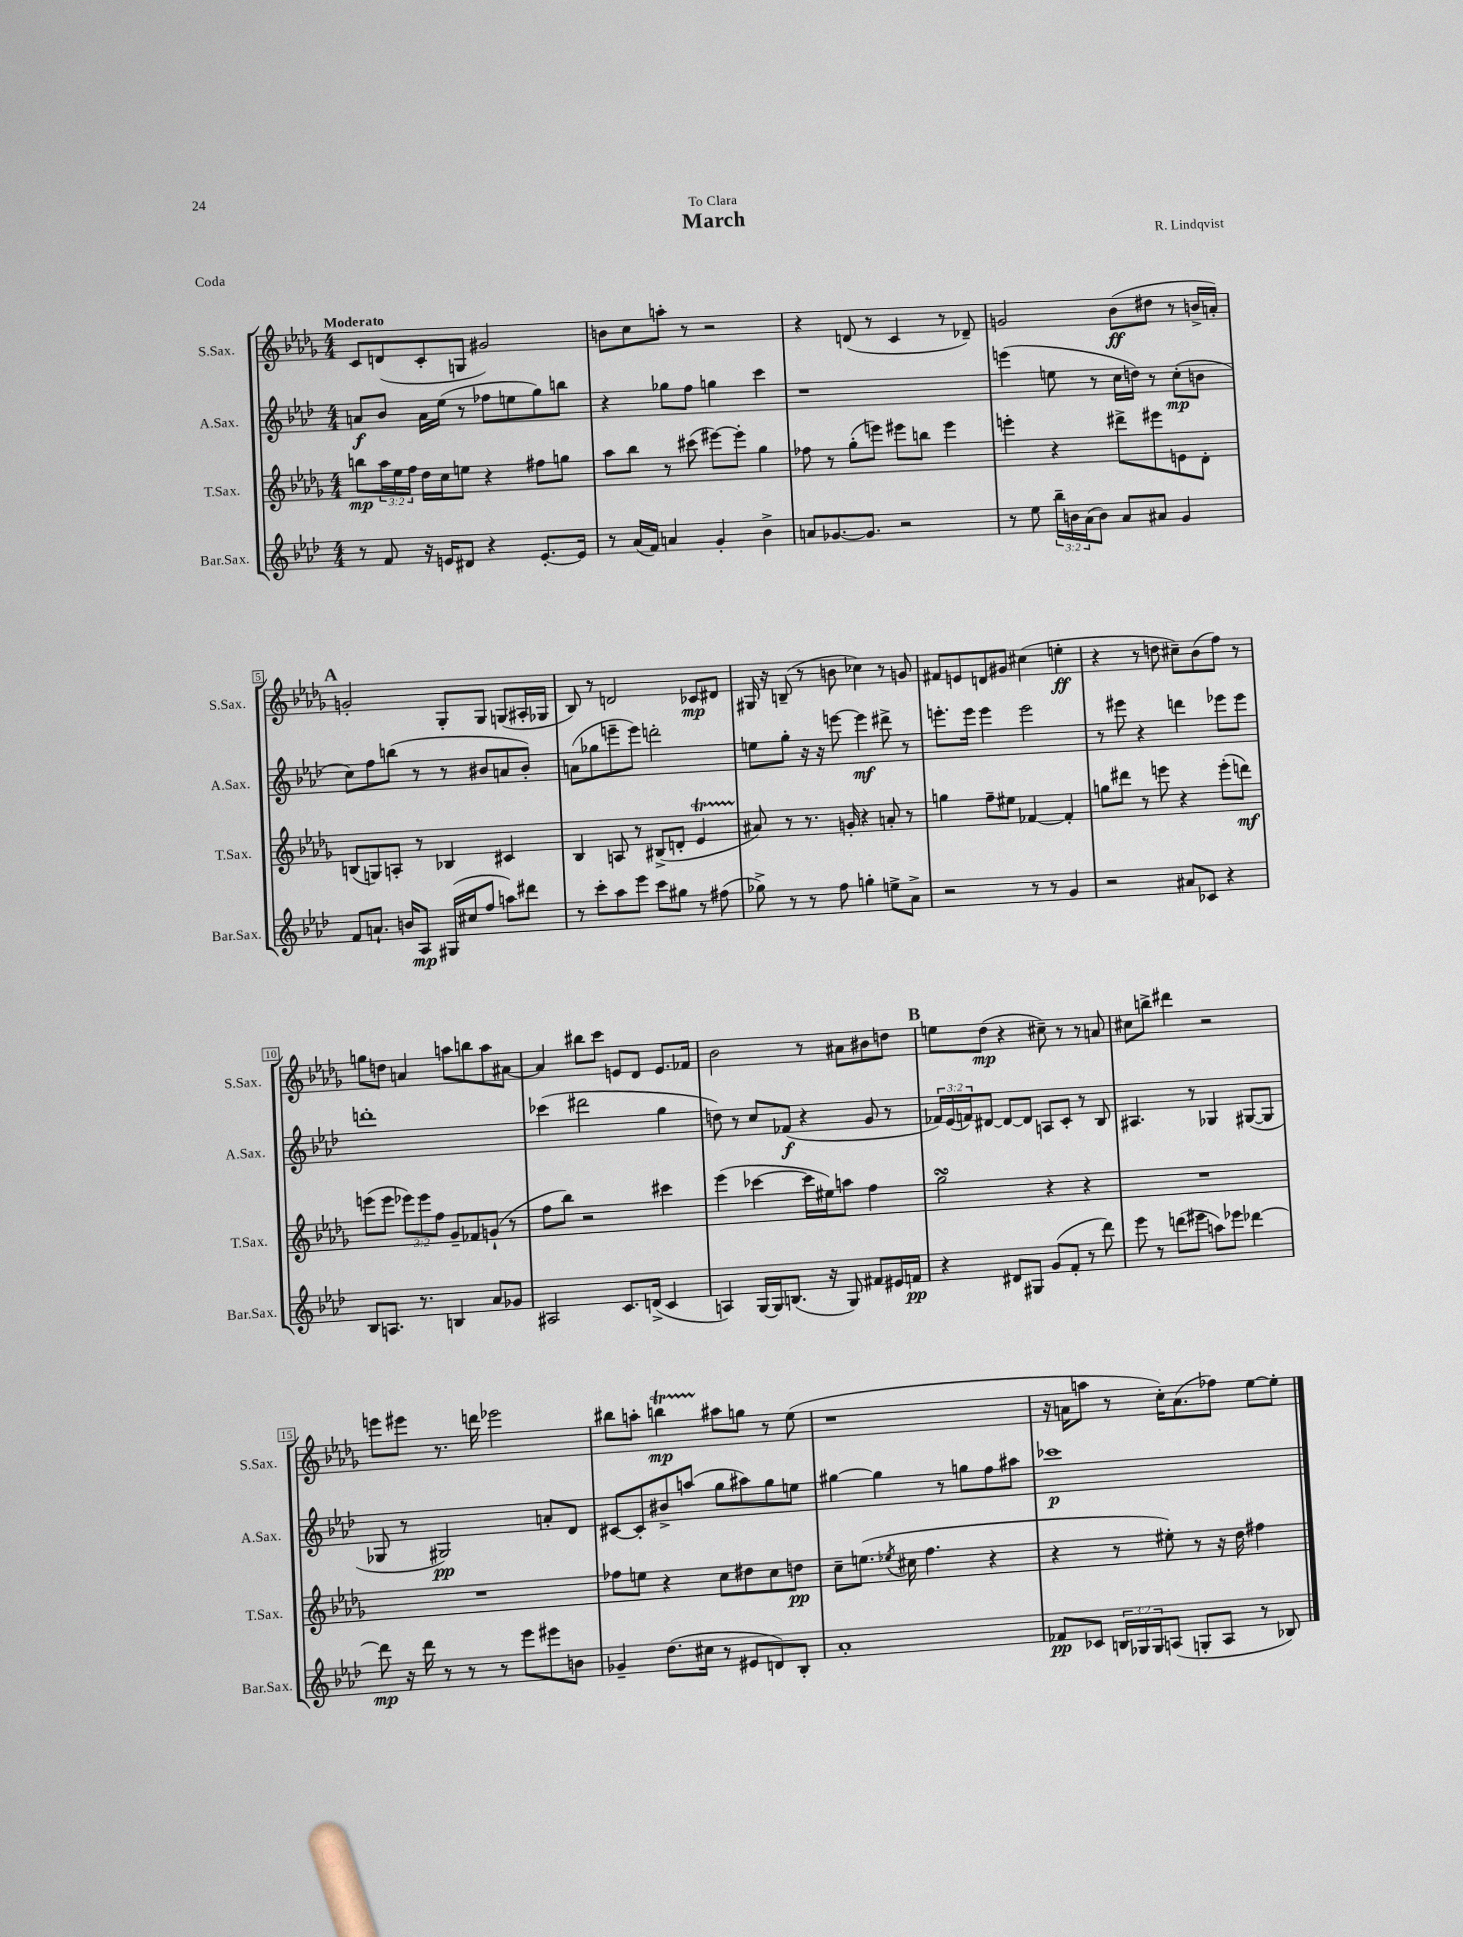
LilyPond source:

\header { title = "March" composer = "R. Lindqvist" dedication = "To Clara" piece = "Coda" }
<<
\new StaffGroup <<
\new Staff = "s0" \with { instrumentName = "S.Sax." shortInstrumentName = "S.Sax." } {
    \clef treble \key des \major \numericTimeSignature \time 4/4 \tempo "Moderato"
    c'8 d'8( c'8-. g8 gis'2) |
    b'8 c''8 a''8-. r8 r2 |
    r4 d'8( r8 c'4 r8 des'8--) |
    g'2 bes'8\ff( dis''8 r8 b'16-> a'16-.) |
    \mark \markup { \bold "A" } g'2-. ges8-. ges8 g8( ais16-. ges16 |
    bes8) r8 d'2 ces'8\mp dis'8 |
    gis16 r16 b8--( r8 b'8 ces''4) r8 g'8 |
    fis'8 e'8 d'8 gis'8 cis''4( e''4-.\ff |
    r4 r8 d''8 cis''8--) bes'8( f''8) r8 |
    g''8 d''8 a'4 a''8 b''8 a''8 ais'8~ |
    ais'4 bis''8 c'''8 e'8 des'8 e'8. fes'16 |
    bes'2 r8 ais'8 bis'8 d''8 |
    \mark \markup { \bold "B" } e''8 des''8\mp( r4 cis''8--) r8 r8 a'8 |
    cis''8 b''8-> dis'''4 r2 |
    e'''8 eis'''8 r8. d'''16 ees'''2 |
    bis''8 a''8-. b''4\startTrillSpan\mp ais''8\stopTrillSpan g''8 r8 ees''8( |
    r1 |
    r16 a'16 a''8 r8 c''16-.) a'8.( fes''8) ees''8~ ees''8-. \bar "|." |
}
\new Staff = "s1" \with { instrumentName = "A.Sax." shortInstrumentName = "A.Sax." } {
    \clef treble \key aes \major \numericTimeSignature \time 4/4 \override Staff.TupletNumber.text = #tuplet-number::calc-fraction-text
    a'8\f bes'8 a'16 ees''16( r8 fes''8 e''8 g''8) b''8 |
    r4 ges''8 f''8 g''4 c'''4 |
    r1 |
    e'''4( e''8 r8 c''16 d''16) r8 c''8-.\mp( b'8 |
    \mark \markup { \bold "A" } c''8) f''8 b''8( r8 r8 bis'8 a'8 bis'8-.) |
    a'8( ges''8 e'''8-- e'''8) d'''2-. |
    e''8 g''8-. r16 r16 e'''8~ e'''4\mf dis'''8-> r8 |
    e'''8.-. e'''16 e'''4 e'''2 |
    r8 eis'''8 r4 d'''4 ees'''8 ees'''8 |
    d'''1-. |
    ces'''4( dis'''2 g''4 |
    d''8) r8 c''8 fes'8\f( r4 g'8 r8 |
    \mark \markup { \bold "B" } \tuplet 3/2 { fes'16) ees'16( f'16) } dis'8~ dis'8~ dis'8 a8 c'8-. r8 bes8 |
    ais4. r8 ges4 gis8~( gis8 |
    ges8 r8 gis2\pp) a'8-. des'8 |
    cis'8~ cis'8-. bis'8-> a''8( g''8 ais''8) g''8 e''8 |
    gis''4~ gis''4 r8 g''8 f''8 ais''8 |
    ces'''1\p \bar "|." |
}
\new Staff = "s2" \with { instrumentName = "T.Sax." shortInstrumentName = "T.Sax." } {
    \clef treble \key des \major \numericTimeSignature \time 4/4 \override Staff.TupletNumber.text = #tuplet-number::calc-fraction-text
    b''8\mp \tuplet 3/2 { aes''16 ees''16 f''16 } des''16 c''16 e''8 r4 fis''8 g''8 |
    aes''8 bes''8 r8 cis'''8( eis'''8~) eis'''8-. ges''4 |
    fes''8 r8 ges''8-.( e'''8) eis'''8 b''8 eis'''4 |
    e'''4-. r4 dis'''8-> eis'''8 e'8 des'8-. |
    \mark \markup { \bold "A" } b8( g8) a8-. r8 bes4 cis'4 |
    bes4 a8 r8 bis8->( d'8-. ees'4\startTrillSpan |
    ais'8\stopTrillSpan) r8 r8. g'16-. r4 a'8-. r8 |
    g''4 f''8-- eis''8 fes'4~ fes'4-. |
    g''8 dis'''8 r8 e'''8 r4 e'''8-.( d'''8\mf) |
    e'''8( e'''8 \tuplet 3/2 { ees'''8) ees'''8 f''8 } ges'8-- fes'8 g'8-!( r8 |
    f''8 bes''8) r2 cis'''4 |
    ees'''4( ces'''4~ ces'''16 eis''16) a''8 f''4 |
    \mark \markup { \bold "B" } ges''2\turn r4 r4 |
    R1 |
    R1 |
    fes''8 e''8 r4 c''8 dis''8 c''8 d''8\pp |
    c''8-- e''8.( \acciaccatura { ees''8 } cis''16 f''4. r4 |
    r4 r8 eis''8-.) r8 r16 des''16 fis''4 \bar "|." |
}
\new Staff = "s3" \with { instrumentName = "Bar.Sax." shortInstrumentName = "Bar.Sax." } {
    \clef treble \key aes \major \numericTimeSignature \time 4/4 \override Staff.TupletNumber.text = #tuplet-number::calc-fraction-text
    r8 f'8 r16 e'16 dis'8 r4 e'8.~-. e'16 |
    r8 aes'16( f'16) a'4 g'4-. bes'4-> |
    a'8 ges'8.~ ges'8. r2 |
    r8 ees''8 \tuplet 3/2 { bes''16-- b'16 aes'16( } b'8) aes'8 ais'8 g'4 |
    \mark \markup { \bold "A" } f'8 a'8.-! b'16 aes8\mp gis16( cis''16 f''8 a''8) dis'''8 |
    r8 c'''8-. aes''8 ees'''8 c'''8 gis''8 r8 fis''8( |
    ges''8->) r8 r8 f''8 g''4-. e''8-> aes'8-> |
    r2 r8 r8 g'4 |
    r2 ais'8 ces'8 r4 |
    bes8 a8. r8. b4 aes'8 ges'8 |
    ais2 c'8. d'16->( c'4 |
    a4) g16~ g16 b8.( r16 g8) fis'8 eis'16 f'16\pp |
    \mark \markup { \bold "B" } r4 dis'8 gis8 g'8( f'8-. r8 des'''8) |
    ees'''8 r8 d'''8( eis'''8 a''8) ees'''8 des'''4~ |
    des'''8\mp r16 des'''16 r8 r8 r8 ees'''8 eis'''8 b'8 |
    ges'4-- des''8.( cis''16 r8 eis'8 d'8) bes8-. |
    aes'1-. |
    fes'8\pp ces'8 \tuplet 3/2 { b16 ges16 ges16 } a8( g8-. a8 r8 bes8) \bar "|." |
}
>>
>>
\layout { \context { \Score \override BarNumber.stencil = #(make-stencil-boxer 0.1 0.3 ly:text-interface::print) } }
